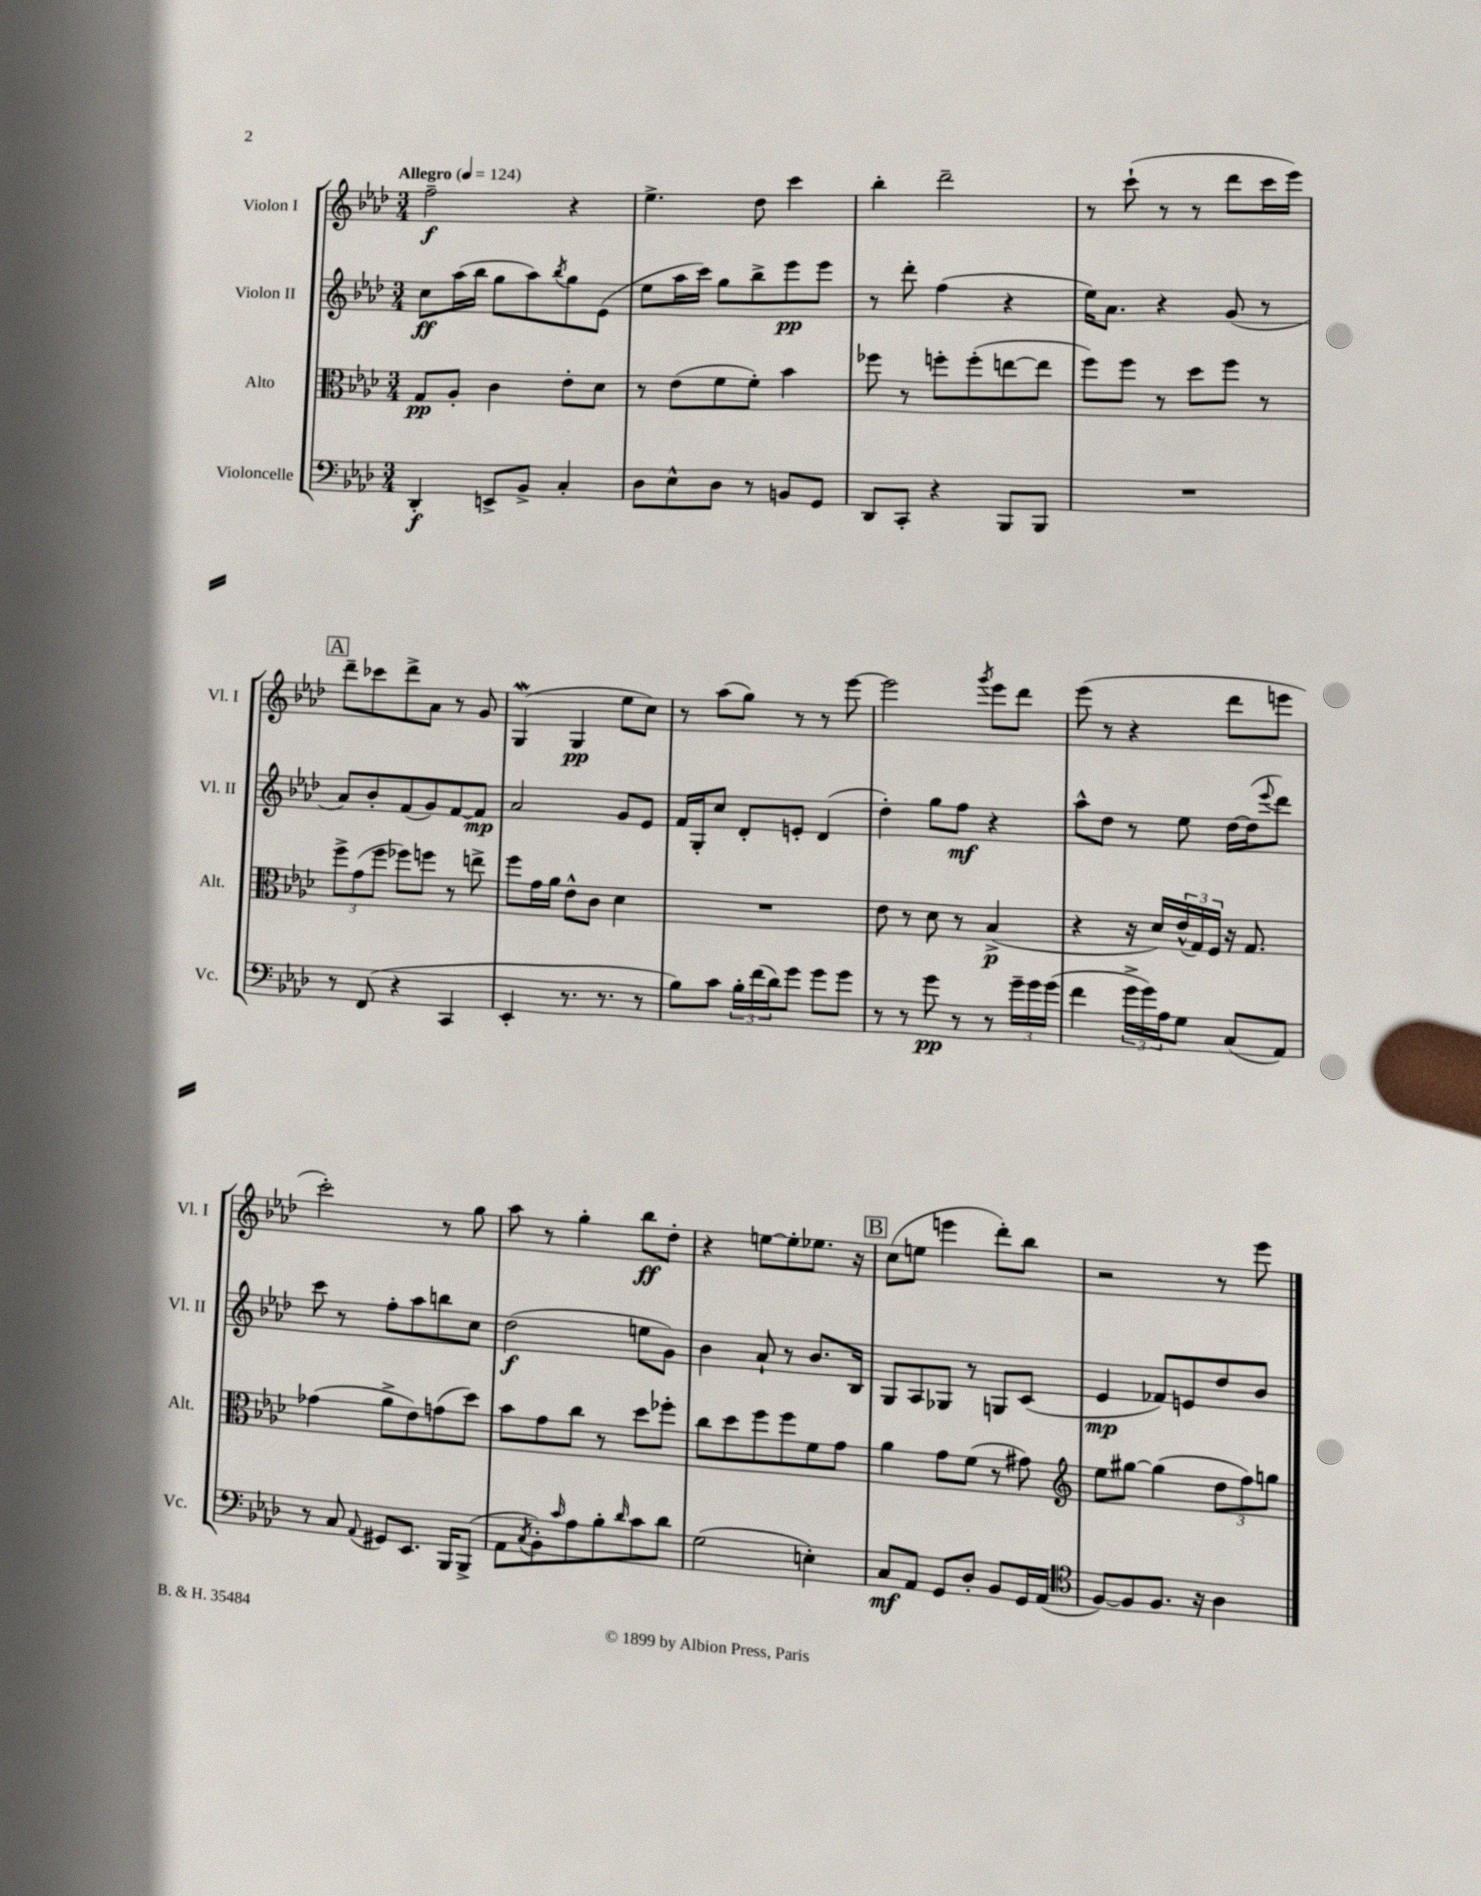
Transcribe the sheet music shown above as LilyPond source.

<<
\new StaffGroup <<
\new Staff = "s0" \with { instrumentName = "Violon I" shortInstrumentName = "Vl. I" } {
    \clef treble \key aes \major \numericTimeSignature \time 3/4 \tempo "Allegro" 4 = 124
    f''2--\f r4 |
    ees''4.-> des''8 c'''4 |
    bes''4-. des'''2-- |
    r8 c'''8-!( r8 r8 des'''8 c'''16 ees'''16) |
    \mark \markup { \box "A" } des'''8-- ces'''8 des'''8-> aes'8 r8 g'8 |
    g4\mordent( g4\pp ees''8 c''8) |
    r8 aes''8( g''8) r8 r8 ees'''8~ |
    ees'''2 \acciaccatura { g'''8 } ees'''8 des'''8 |
    ees'''8( r8 r4 des'''8 e'''8 |
    c'''2-.) r8 g''8 |
    aes''8 r8 g''4-. bes''8\ff des''8-. |
    r4 e''8~ e''8-. ees''8. r16 |
    \mark \markup { \box "B" } c''8( e''8 e'''4 des'''8-.) bes''8 |
    r2 r8 ees'''8 \bar "|." |
}
\new Staff = "s1" \with { instrumentName = "Violon II" shortInstrumentName = "Vl. II" } {
    \clef treble \key aes \major \numericTimeSignature \time 3/4
    c''8\ff aes''16( bes''16 g''8 aes''8) \acciaccatura { bes''8 } g''8 ees'8( |
    ees''8 aes''16 c'''16) g''8 bes''8-> ees'''8\pp ees'''8 |
    r8 des'''8-. f''4( r4 |
    ees''16) aes'8. r4 g'8( r8 |
    \mark \markup { \box "A" } aes'8) bes'8-. f'8( g'8) f'8~ f'8\mp |
    aes'2 g'8 ees'8 |
    f'16 g16-. c''8 des'8-. e'8-. des'4( |
    des''4-.) g''8 f''8\mf r4 |
    aes''8-^ des''8 r8 ees''8 des''16~ des''16( \appoggiatura { ees'''8 } des'''8) |
    c'''8 r8 f''8-. aes''8 b''8 c''8 |
    des''2\f( e''8 g'8) |
    bes'4 aes'8-! r8 bes'8. bes16 |
    \mark \markup { \box "B" } g8 aes8 ges8 r8 g8 c'8( |
    ees'4\mp fes'8) e'8 des''8 bes'8 \bar "|." |
}
\new Staff = "s2" \with { instrumentName = "Alto" shortInstrumentName = "Alt." } {
    \clef alto \key aes \major \numericTimeSignature \time 3/4
    g8\pp aes8-. c'4 ees'8-. des'8 |
    r8 ees'8( f'8 f'8-.) bes'4 |
    fes''8 r8 f''8-. f''8-.( e''8~ e''8 |
    f''8) f''8 r8 des''8 f''8 r8 |
    \mark \markup { \box "A" } \tuplet 3/2 { f''8-> g'8( f''8 } fes''8) f''8 r8 e''8-> |
    f''8 g'16 aes'16 ees'8-^ c'8 des'4 |
    R2. |
    ees'8 r8 des'8 r8 bes4->\p( |
    r4 r16 des'16) \tuplet 3/2 { ees'16-^( g16) f16 } r16 g8. |
    ges'4( aes'8-> ees'8) g'8( des''8) |
    bes'8 g'8 c''8 r8 des''8 fes''8-. |
    c''8 des''8 f''8 f''8 f'8 g'8 |
    \mark \markup { \box "B" } aes'4 g'8 f'8( r8 gis'8) |
    \clef treble ees''8 gis''8~ gis''4( \tuplet 3/2 { des''8 f''8) g''8 } \bar "|." |
}
\new Staff = "s3" \with { instrumentName = "Violoncelle" shortInstrumentName = "Vc." } {
    \clef bass \key aes \major \numericTimeSignature \time 3/4
    des,4-.\f e,8-> bes,8-> c4-. |
    des8 ees8-^ des8 r8 b,8 g,8 |
    des,8 c,8-. r4 bes,,8 bes,,8 |
    R2. |
    \mark \markup { \box "A" } r8 f,8( r4 c,4 |
    ees,4-. r8. r8. r8 |
    bes8) c'8 \tuplet 3/2 { bes16-. f'16( des'16) } g'8 g'8 g'8 |
    r8 r8 g'8\pp r8 r8 \tuplet 3/2 { g'16-- g'16 g'16( } |
    f'4 \tuplet 3/2 { g'16-> g'16) aes16 } g8 c8( aes,8) |
    r8 c8 \appoggiatura { aes,8 } gis,8 ees,8. bes,,16 bes,,8->( |
    aes,8 \acciaccatura { c8 } bes,8-.) \grace { c'16 } aes8 bes8-. \grace { des'16 } c'8 des'8 |
    g2( e4-.) |
    \mark \markup { \box "B" } c8\mf aes,8 g,8 des8-. bes,8 g,16 aes,16( |
    \clef tenor f8~) f8 f8. r16 aes4 \bar "|." |
}
>>
>>
\layout { \context { \Score \remove "Bar_number_engraver" } }
